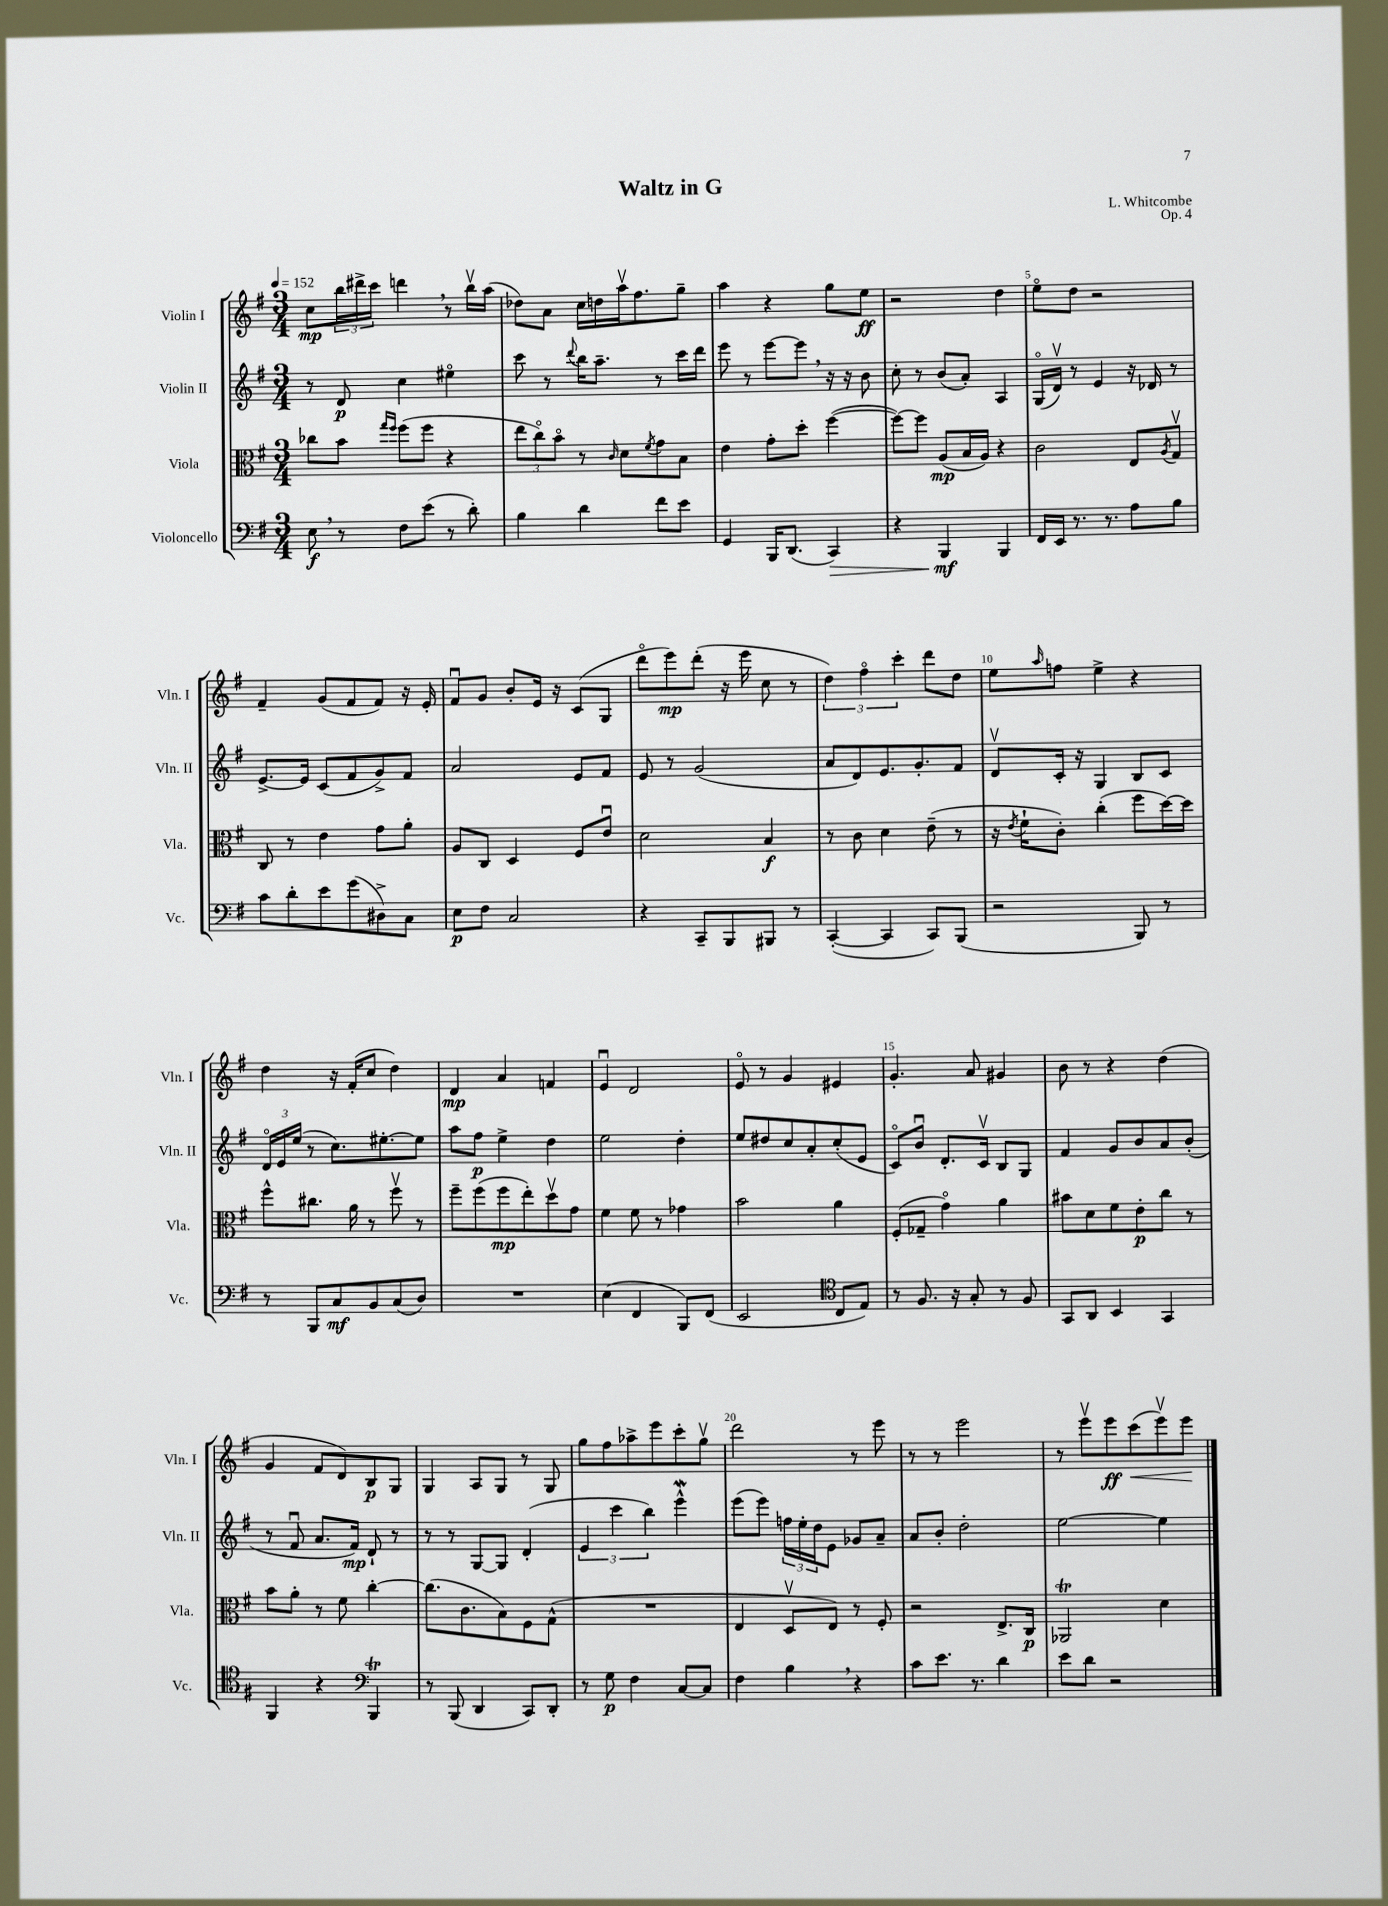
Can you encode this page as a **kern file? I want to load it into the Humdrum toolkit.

**kern	**kern	**kern	**kern
*staff4	*staff3	*staff2	*staff1
*clefF4	*clefC3	*clefG2	*clefG2
*k[f#]	*k[f#]	*k[f#]	*k[f#]
*M3/4	*M3/4	*M3/4	*M3/4
*MM152	*MM152	*MM152	*MM152
8E\	8cc-\L	8r	8cc\L
8r	8b\J	8d/	24bb\L
.	.	.	24ddd#^\
.	.	.	24ccc\JJ
.	16qqgg/LL	.	.
.	16qqff#/JJ	.	.
8F#\L	(8ff#\L	4cc\	4ddd\
(8e\J	8ff#\J	.	.
8r	4r	4ee#o\	8r
8d'\)	.	.	16bbv\LL
.	.	.	(16aa\JJ
=	=	=	=
4B\	12ee\L	8ccc\	8dd-\L)
.	12cco\)	.	.
.	.	8r	8a\J
.	12bo\J	.	.
.	.	8qqddd/	.
4d\	8r	16bb\LK	16cc\LL
.	.	8.aa~\J	16dd\
.	16qqc/	.	.
.	8d\L	.	16aav\J
.	.	.	8.ff#\
.	8qf#/	.	.
8f#\L	8g\	8r	.
8e\J	8B\J	16ccc\LL	8gg~\J
.	.	16ddd\JJ	.
=	=	=	=
4GG/	4e\	8eee\	4aa\
.	.	8r	.
16BBB/LK	8g'\L	[8eee\L	4r
(8.DD/J	.	.	.
.	8dd'\J	8eee\]J	.
4CC/)	([4ff#\	16r	8gg\L
.	.	16r	.
.	.	8b\	8ee\J
=	=	=	=
4r	8ff#\_L)	8cc'\	2r
.	8ff#\]J	8r	.
4BBB/	(8A/L	(8b/L	.
.	16B/L	8a'/J)	.
.	16A/JJ)	.	.
4BBB/	4r	4A/	4dd\
=	=	=	=
16FF#/LL	2c\	(16Go/LL	8eeo\L
16EE/JJ	.	16dv/JJ)	.
8.r	.	8r	8dd\J
.	.	4e/	2r
8.r	.	.	.
8A\L	8E/L	16r	.
.	.	16d-/	.
.	8qA/	.	.
8B\J	8Gv/J	8r	.
=	=	=	=
8c\L	8C/	[8.e^/L	4f#~/
8d'\	8r	.	.
.	.	16e/]Jk	.
8e\	4e\	(8c/L	(8g/L
(8g\	.	8f#/	8f#/
8D#^\)	8g\L	8g^/)	8f#/J)
8C\J	8a'\J	8f#/J	16r
.	.	.	16e'/
=	=	=	=
8E\L	8A/L	2a/	8f#u/L
8F#\J	8C/J	.	8g/J
2C/	4D/	.	8b'/L
.	.	.	16e/Jk
.	.	.	16r
.	8F#/L	8e/L	(8c/L
.	8eu/J	8f#/J	8G/J
=	=	=	=
4r	2d\	8e/	8dddo\L
.	.	8r	8eee\)
8CC~/L	.	(2g/	(8ddd'\J
8BBB/	.	.	16r
.	.	.	16eee\
8BBB#/J	4B/	.	8cc\
8r	.	.	8r
=	=	=	=
([4CC'/	8r	8a/L	6dd\)
.	8c\	8d/)	.
.	.	.	6ff#o\
4CC/]	4d\	8.e/	.
.	.	.	6ccc'\
.	.	8.g'/	.
8CC/L)	(8e~\	.	8ddd\L
(8BBB/J	8r	8f#/J	8dd\J
=	=	=	=
2r	16r	8dv/L	8ee\L
.	8qe/	.	.
.	16f#`\LK	.	.
.	.	.	16qqaa/
.	8c'\J)	16c'/Jk	8ff\J
.	.	16r	.
.	(4cc'\	4G/	4ee^\
8BBB/)	8ff#\L	8B/L	4r
8r	[16dd\L)	8c/J	.
.	16dd\]JJ	.	.
=	=	=	=
8r	8ff#^^\L	24do/LL	4dd\
.	.	24e/	.
.	.	(24ee/JJ	.
8BBB/L	8.cc#\J	8r	.
8C/	.	8.cc\L)	16r
.	16a\	.	(16f#'/LK
8BB/	8r	.	8cc/J
.	.	[8.ee#'\	.
(8C/	8ff#v\	.	4dd\)
8D/J)	8r	8ee#\]J	.
=	=	=	=
2.r	8ff#~\L	8aa\L	4d/
.	(8ff#\	8ff#\J	.
.	8ff#\	4ee^\	4a/
.	8ee'\)	.	.
.	8ddv\	4dd\	4f/
.	8g\J	.	.
=	=	=	=
(4E\	4f#\	2ee\	4eu/
4FF#/	8f#\	.	2d/
.	8r	.	.
8BBB/L)	4g-\	4dd'\	.
(8FF#/J	.	.	.
=	=	=	=
2EE/	2b\	8ee/L	8eo/
.	.	8dd#/	8r
.	.	8cc/	4g/
.	.	8a'/	.
*clefC4	*	*	*
8C/L	4a\	(8cc'/	4e#/
8E/J)	.	8e/J	.
=	=	=	=
8r	(8F#'/L	8co/L)	4.g'/
8.F#/	8G-~/J	8bu/J	.
.	4go\)	8.d'/L	.
16r	.	.	.
8G'/	.	.	8a/
.	.	16cv/Jk	.
8r	4a\	8B/L	4g#/
8F#/	.	8G/J	.
=	=	=	=
8GG/L	8b#\L	4f#/	8b\
8AA/J	8d\	.	8r
4BB/	8f#\	8g/L	4r
.	8e'\	8b/	.
4GG/	8cc\J	8a/	(4dd\
.	8r	(8b'/J	.
=	=	=	=
4FF#/	8b\L	8r	4g/
.	8a'\J	8f#u/	.
4r	8r	8.a/L	8f#/L
.	8f#\	.	8d/)
.	.	16f#/Jk)	.
*clefF4	*	*	*
4BBB/	[4cc'\	8d`/	8B/
.	.	8r	8G/J
=	=	=	=
8r	(8.cc\]L	8r	4G/
(8BBB/	.	8r	.
.	8.c\	.	.
4DD/	.	[8G/L	8A/L
.	8B\)	8G/]J	8G/J
8CC/L)	8F#\	(4d'/	8r
8DD'/J	(8G^^\J	.	8G/
=	=	=	=
8r	2.r	6e/	8gg\L
8G\	.	.	8ff#\
.	.	6ccc\	.
4F#\	.	.	8aa-^\
.	.	6bb\)	.
.	.	.	8eee\
[8C/L	.	4eee^^\	8ccc'\
8C/]J	.	.	8ggv\J
=	=	=	=
4F#\	4E/	(8eee\L	2ddd\
.	.	8eee\J)	.
4B\	8Dv/L	24ff\LL	.
.	.	24ee'\	.
.	.	24dd\J	.
.	8E/J)	8e\J	.
4r	8r	8g-/L	8r
.	8F#'/	8a~/J	8eee\
=	=	=	=
8c\L	2r	8a/L	8r
8.e\J	.	8b'/J	8r
.	.	2dd'\	2eee\
8.r	.	.	.
4d\	8.E^/L	.	.
.	16C/Jk	.	.
=	=	=	=
8e\L	2AA-/	[2ee\	8r
8d\J	.	.	8eeev\L
2r	.	.	8eee\
.	.	.	(8ccc\
.	4d\	4ee\]	8eeev\)
.	.	.	8eee\J
==	==	==	==
*-	*-	*-	*-
